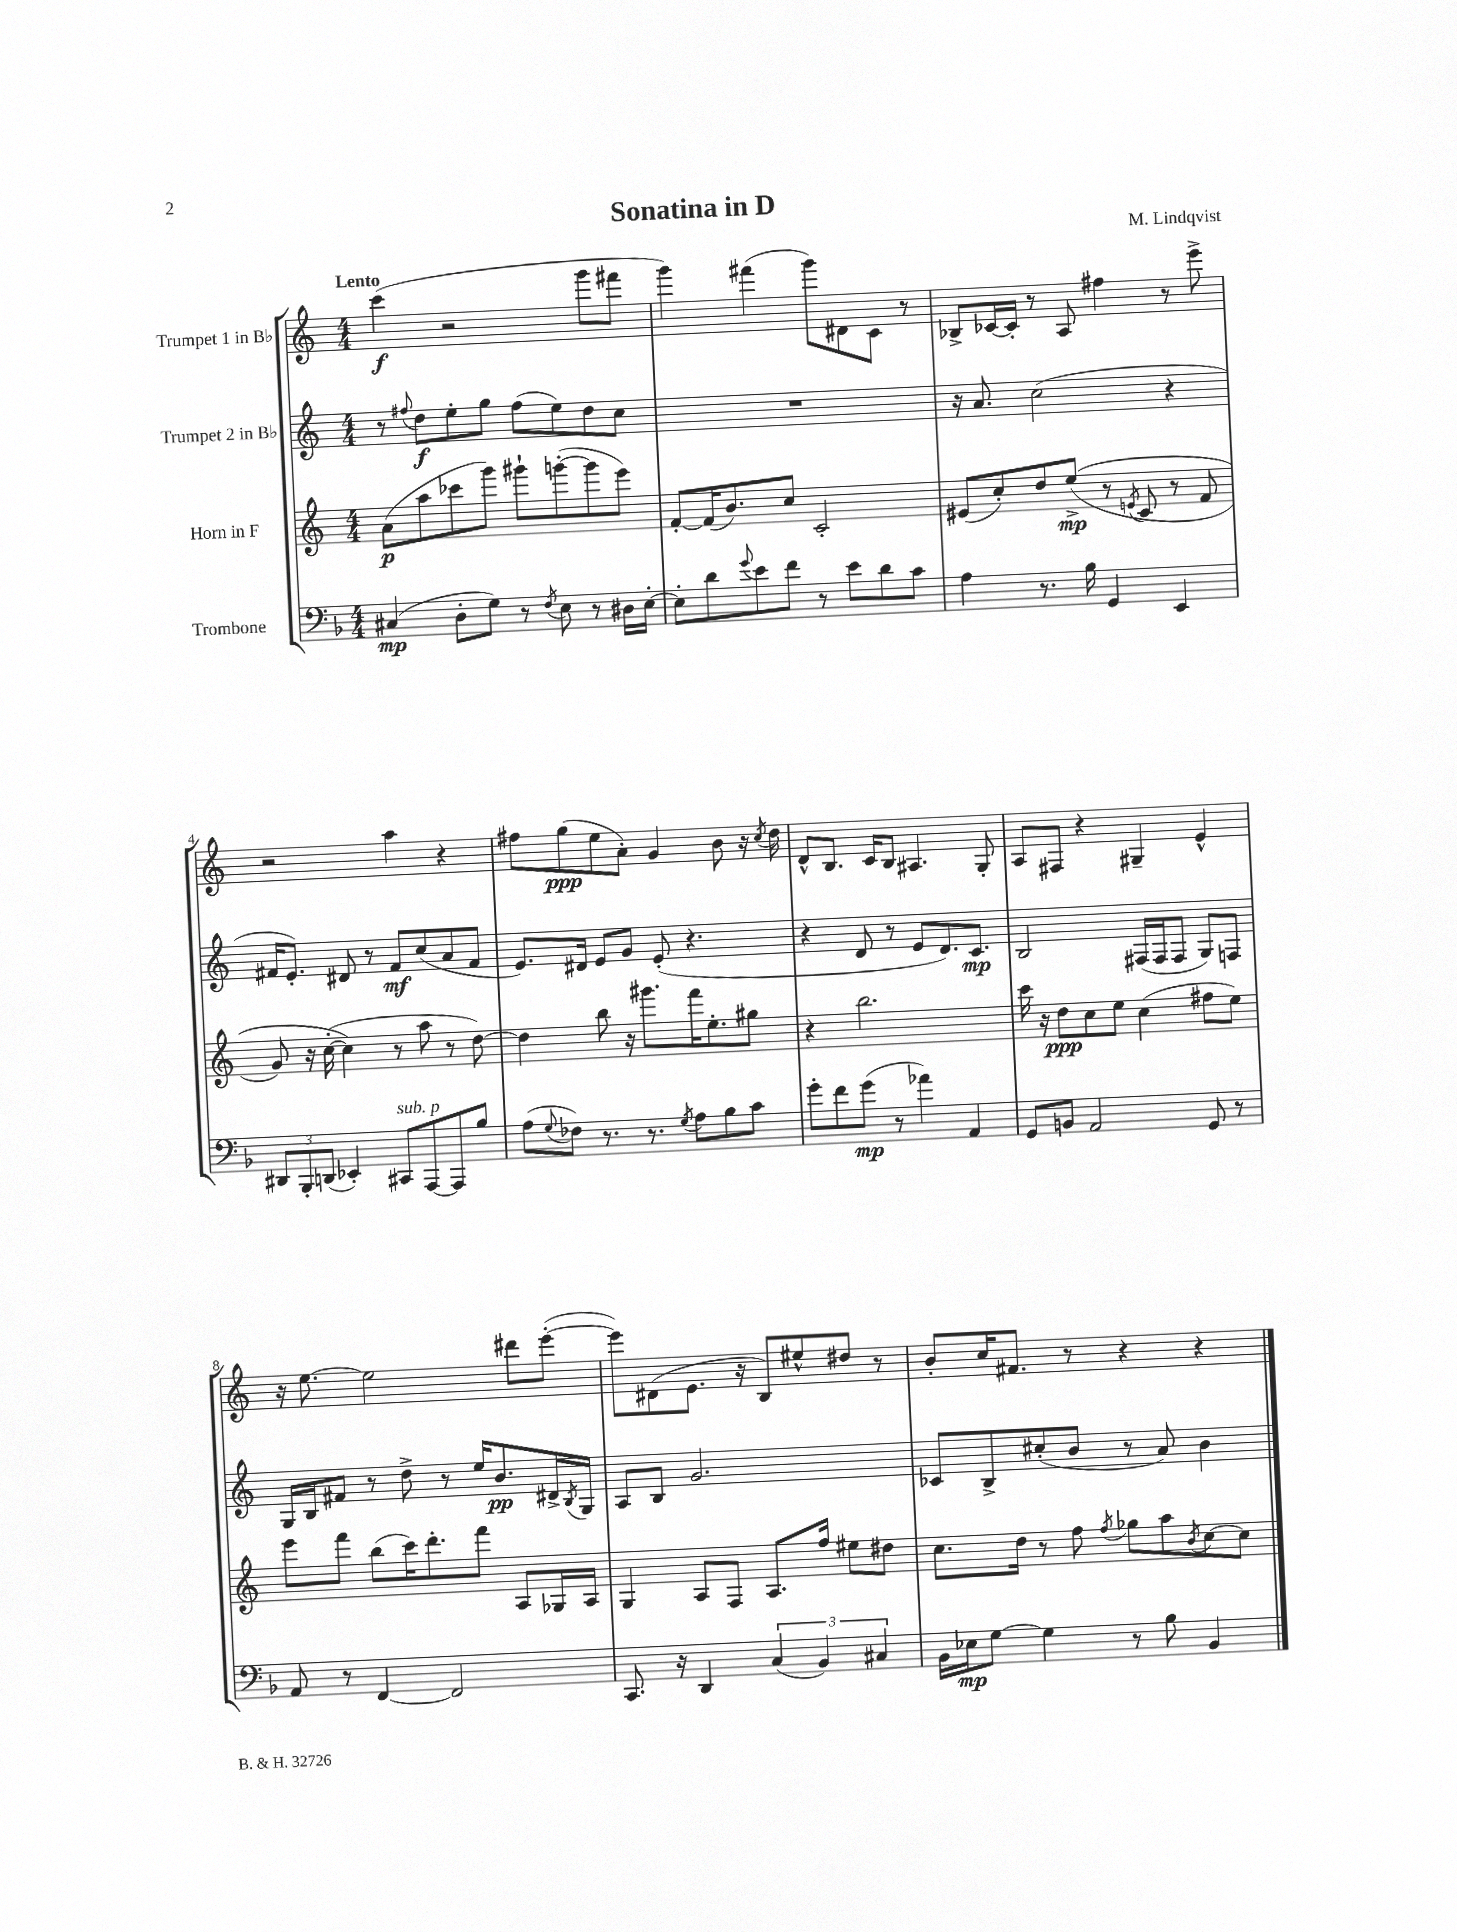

**kern	**kern	**kern	**kern
*staff4	*staff3	*staff2	*staff1
*clefF4	*clefG2	*clefG2	*clefG2
*k[b-]	*k[]	*k[]	*k[]
*M4/4	*M4/4	*M4/4	*M4/4
(4C#/	(8a\L	8r	(4ccc\
.	.	8qqff#/	.
.	8aa\	8dd\L	.
8D'\L	8ccc-\	8ee'\	2r
8G\J)	8ggg\J)	8gg\J	.
8r	8ggg#`\L	(8ff#\L	.
8qF/	.	.	.
8E\	([8ggg'\	8ee\)	.
8r	8ggg\]	8dd\	8ggg\L
16D#\LL	8eee\J)	8cc\J	8fff#\J
[16E'\JJ	.	.	.
=	=	=	=
8E'\]L	[8f'/L	1r	4ggg\)
8d\	(16f/]K	.	.
.	8.b/)	.	.
8qqg/	.	.	.
8e\	.	.	(4fff#\
8f\J	8cc/J	.	.
8r	2c'/	.	8ggg\L)
8e\L	.	.	8d#\
8d\	.	.	8c\J
8c\J	.	.	8r
=	=	=	=
4A\	(8e#/L	16r	8B-^/L
.	.	8.a/	.
.	8cc'/)	.	[16c-/L
.	.	.	16c-'/]JJ
8.r	8dd/	(2cc\	8r
.	&((8ee^/J	.	8A/
16B-\	.	.	.
4GG/	8r	.	4ff#\
.	8qe/	.	.
.	8c/	.	.
4EE/	8r	4r	8r
.	8f/	.	8eee^\
=	=	=	=
12DD#/L	8g/)	16f#/LK	2r
.	.	8.e'/J)	.
12BBB-'/	.	.	.
.	16r	.	.
(12DD/J	.	.	.
.	([16cc'\	.	.
4EE-'/)	4cc\]&)	8d#/	.
.	.	8r	.
8CC#/L	8r	8f#/L	4aa\
[8AAA/	8aa\	(8cc/	.
8AAA/]	8r	8a/	4r
8B-/J	[8dd\)	8f#/J	.
=	=	=	=
(8A\L	4dd\]	8.e/L)	8ff#\L
8qqG/	.	.	.
8F-\J)	.	.	(8gg\
.	.	16d#/Jk	.
8.r	8bb\	8e/L	8ee\
.	16r	8g/J	8a'\J)
8.r	8.ggg#\L	.	.
.	.	(8e'/	4g/
8qG/	.	.	.
8A\L	16fff\K	4.r	.
.	8.ee'\	.	.
8B-\	.	.	8b\
8c\J	8gg#\J	.	16r
.	.	.	8qcc/
.	.	.	16dd\
=	=	=	=
8g'\L	4r	4r	8d^^/L
8f\	.	.	8.B/J
(8g\J	2.bb\	8d/	.
.	.	.	16c/LK
8r	.	8r	8B/J
4a-\)	.	8e/L	4.A#/
.	.	8.d/)	.
4AA/	.	.	.
.	.	8.c/J	.
.	.	.	8G'/
=	=	=	=
8GG/L	16ccc\	2B/	8A/L
.	16r	.	.
8BB/J	8dd\L	.	8F#/J
2AA/	8cc\	.	4r
.	8ee\J	.	.
.	(4cc\	(16F#/LL	4G#~/
.	.	16F#/J	.
.	.	8F#/J	.
8GG/	8ff#\L	8G/L)	4e^^/
8r	8ee\J)	8F/J	.
=	=	=	=
8AA/	8eee\L	16G/LL	16r
.	.	16B/J	[8.ee\
8r	8fff\J	8f#/J	.
[4FF/	(8bb\L	8r	2ee\]
.	16ccc\K)	8dd^\	.
.	8.ddd'\	.	.
2FF/]	.	8r	.
.	8fff\J	16ee/LK	.
.	.	8.b/	.
.	8A/L	.	8ddd#\L
.	16G-/L	16d#^/L	([8eee'\J
.	.	8qB/	.
.	16A/JJ	16G/JJ	.
=	=	=	=
8.CC/	4G/	8A/L	8eee\]L)
.	.	8B/J	(8d#\
16r	.	.	.
4DD/	8A/L	2.g/	8.e\J
.	8F/J	.	.
.	.	.	16r
(6C/	8.A/L	.	8B/L)
.	.	.	8ee#^^/
6BB-/)	.	.	.
.	16ff/Jk	.	.
.	8ee#\L	.	8dd#/J
6C#/	.	.	.
.	8dd#\J	.	8r
=	=	=	=
16BB-\LL	8.cc\L	8c-/L	8b'/L
16E-\J	.	.	.
[8G\J	.	8B^/	16cc/K
.	16dd\Jk	.	8.f#/J
4G\]	8r	(8cc#'/	.
.	8ff\	8b/J	8r
.	8qff/	.	.
8r	8gg-\L	8r	4r
8B-\	8aa\	8a/)	.
.	8qb/	.	.
4BB-/	[8cc\	4b\	4r
.	8cc\]J	.	.
==	==	==	==
*-	*-	*-	*-
